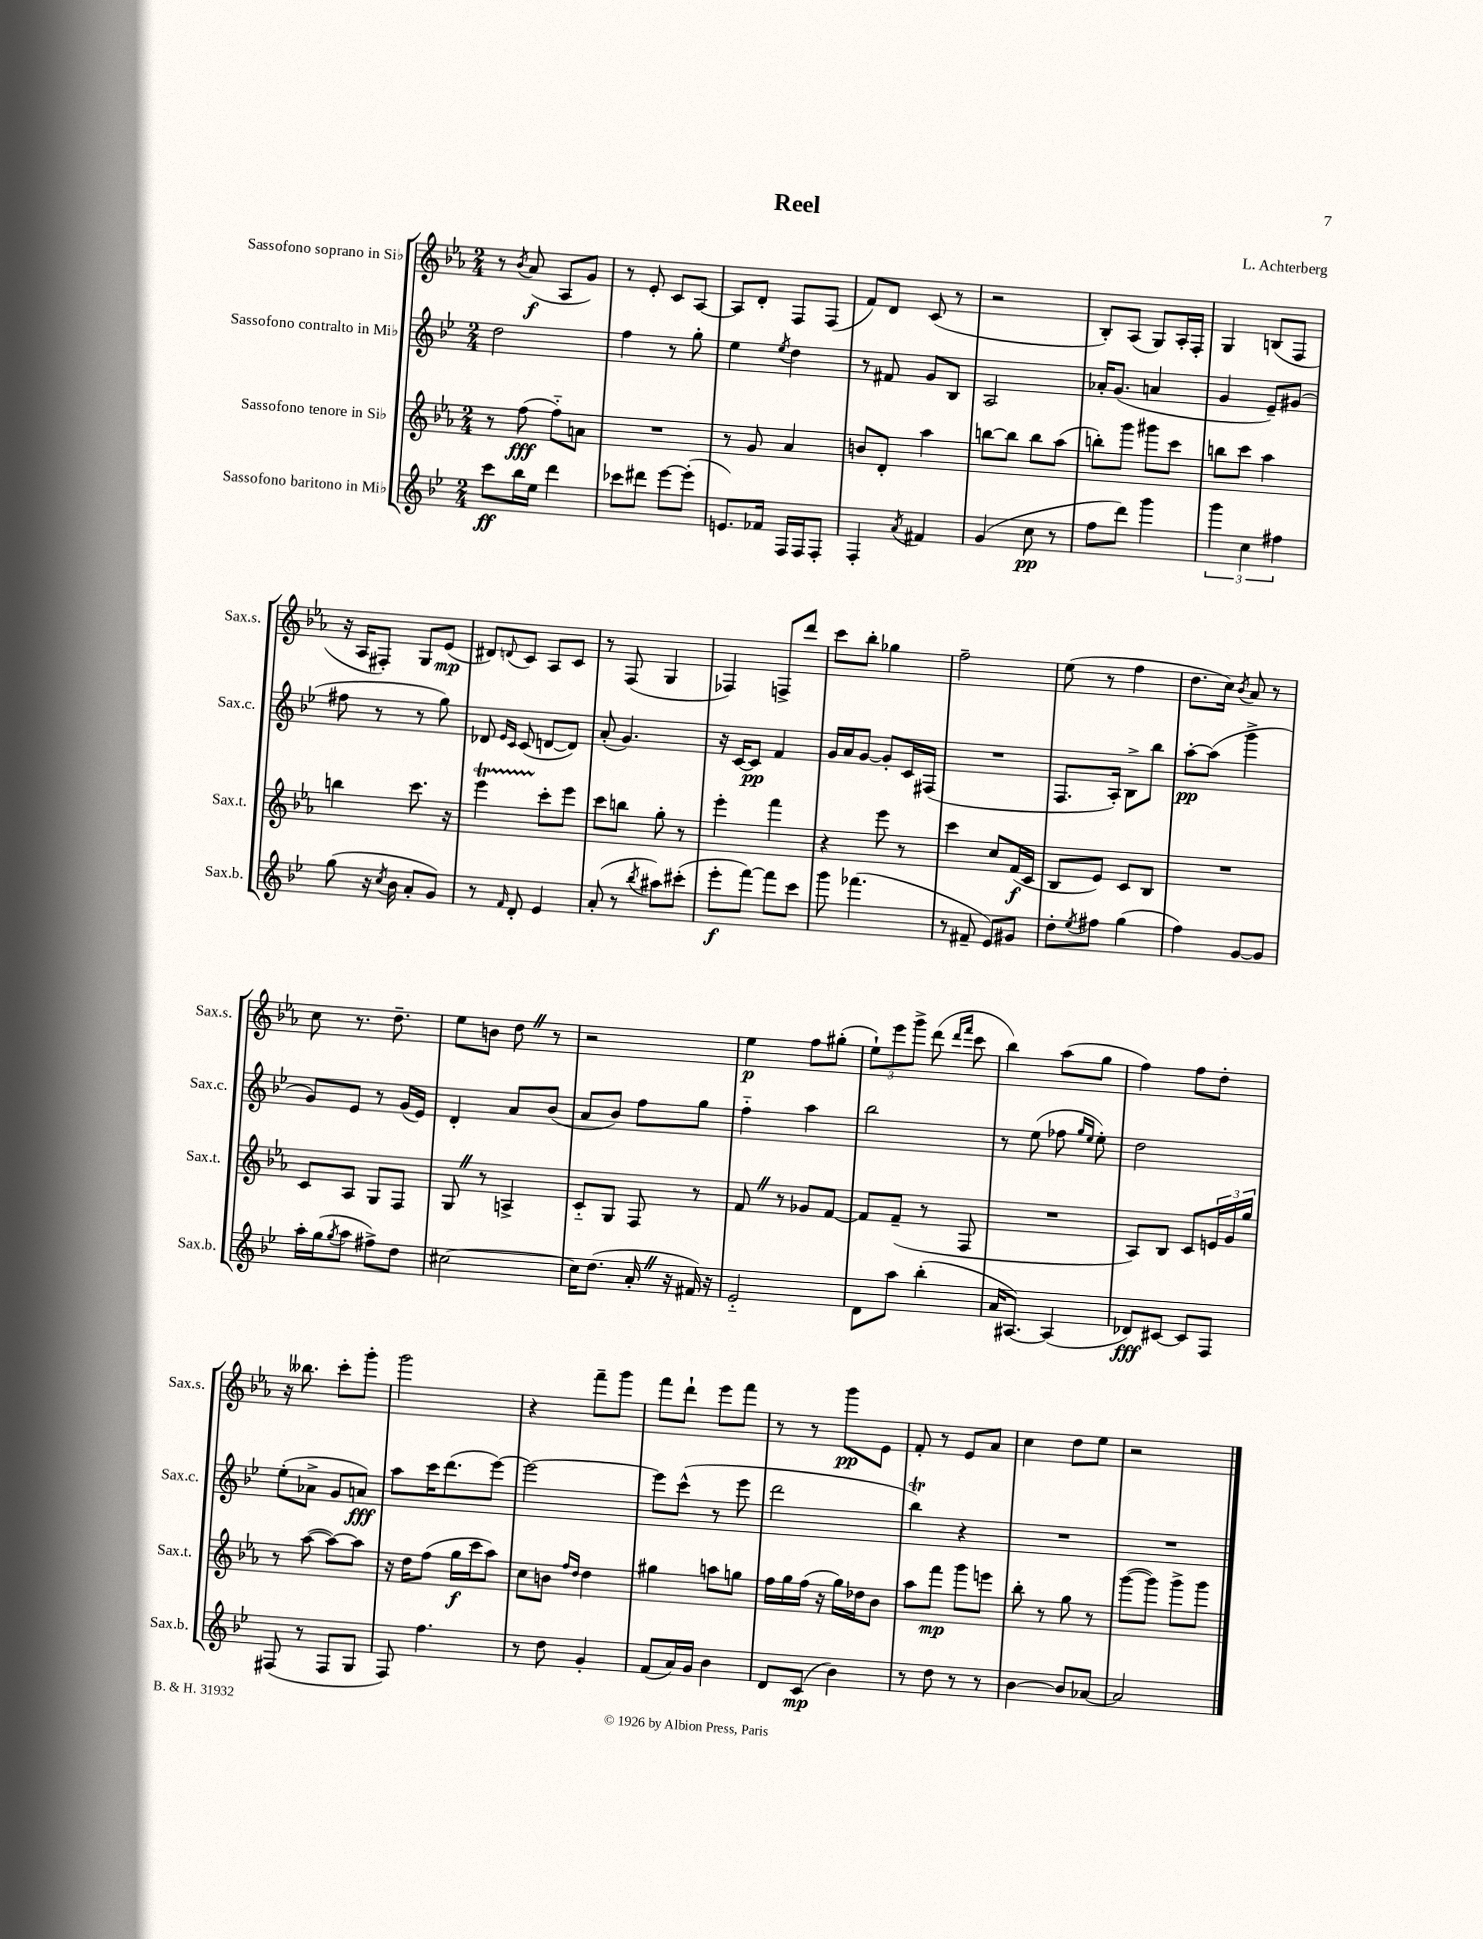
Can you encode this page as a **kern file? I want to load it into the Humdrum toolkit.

**kern	**dynam	**kern	**dynam	**kern	**dynam	**kern	**dynam
*part4	*part4	*part3	*part3	*part2	*part2	*part1	*part1
*staff4	*staff4	*staff3	*staff3	*staff2	*staff2	*staff1	*staff1
*I"Sassofono baritono in Mi♭	*	*I"Sassofono tenore in Si♭	*	*I"Sassofono contralto in Mi♭	*	*I"Sassofono soprano in Si♭	*
*I'Sax.b.	*	*I'Sax.t.	*	*I'Sax.c.	*	*I'Sax.s.	*
*clefG2	*	*clefG2	*	*clefG2	*	*clefG2	*
*k[b-e-]	*	*k[b-e-a-]	*	*k[b-e-]	*	*k[b-e-a-]	*
*M2/4	*	*M2/4	*	*M2/4	*	*M2/4	*
=1	=1	=1	=1	=1	=1	=1	=1
8ccc\L	ff	8r	.	2dd\	.	8r	.
.	.	.	.	.	.	8qb-/	.
16bb-\L	.	(8ff\	fff	.	.	(8a-/	f
16ee-\JJ	.	.	.	.	.	.	.
4ddd\	.	8ff\L)	.	.	.	8A-/L	.
.	.	8an\J	.	.	.	8g/J)	.
=2	=2	=2	=2	=2	=2	=2	=2
8ccc-X\L	.	2r	.	4ff\	.	8r	.
8ddd#X\J	.	.	.	.	.	8e-'/	.
[8eee-\L	.	.	.	8r	.	8c/L	.
(8eee-'\J]	.	.	.	8gg'\	.	[8A-/J	.
=3	=3	=3	=3	=3	=3	=3	=3
8.en/L)	.	8r	.	4ee-\	.	8A-/L]	.
.	.	8g/	.	.	.	8d'/J	.
16f-X/Jk	.	.	.	.	.	.	.
.	.	.	.	8qee-/	.	.	.
16F/LL	.	4a-/	.	4dd\	.	8F/L	.
16F/J	.	.	.	.	.	.	.
8F'/J	.	.	.	.	.	(8F/J	.
=4	=4	=4	=4	=4	=4	=4	=4
4F'/	.	8bn/L	.	8r	.	8f/L)	.
.	.	8d'/J	.	8f#X/	.	8d/J	.
8qa/	.	.	.	.	.	.	.
4f#X/	.	4aa-\	.	8g/L	.	(8c/	.
.	.	.	.	8B-/J	.	8r	.
=5	=5	=5	=5	=5	=5	=5	=5
(4g/	.	[8bbn\L	.	2A/	.	2r	.
.	.	8bb\J]	.	.	.	.	.
8cc\	pp	8bb\L	.	.	.	.	.
8r	.	(8aa-\J	.	.	.	.	.
=6	=6	=6	=6	=6	=6	=6	=6
8ff\L	.	8bbn'\L)	.	16a-X'/KL	.	8B-'/L)	.
.	.	.	.	(8.g/J	.	.	.
8ddd\J)	.	8ggg\J	.	.	.	(8A-/J	.
4ggg\	.	8ggg#X\L	.	4an/	.	8G/L)	.
.	.	8ccc\J	.	.	.	16A-'/L	.
.	.	.	.	.	.	16F'/JJ	.
=7	=7	=7	=7	=7	=7	=7	=7
6ggg\	.	8bbn\L	.	4g/	.	4G/	.
.	.	8ccc\J	.	.	.	.	.
6cc\	.	.	.	.	.	.	.
.	.	4aa-\	.	8e-~/L)	.	(8Bn/L	.
6ff#X\	.	.	.	.	.	.	.
.	.	.	.	(8g#X/J	.	8F/J	.
!!LO:LB:g=z
=8	=8	=8	=8	=8	=8	=8	=8
(8gg\	.	4bbn\	.	8ff#X\	.	16r	.
.	.	.	.	.	.	16A-/KL	.
16r	.	.	.	8r	.	8F#X'/J)	.
8qcc/	.	.	.	.	.	.	.
16b-\	.	.	.	.	.	.	.
8a'/L	.	8.ccc\	.	8r	.	8G/L	.
8g/J)	.	.	.	8gg\)	.	(8e-/J	mp
.	.	16r	.	.	.	.	.
=9	=9	=9	=9	=9	=9	=9	=9
8r	.	4eee-T\	.	8d-X/	.	8d#X/L)	.
.	.	.	.	16qqe-/LL	.	.	.
16qqf/	.	.	.	16qqc/JJ	.	8qqdn/	.
8d'/	.	.	.	(8c/	.	8c/J	.
4e-/	.	8ccc'\L	.	[8dn/L	.	8A-/L	.
.	.	8eee-\J	.	8d/J])	.	8c/J	.
=10	=10	=10	=10	=10	=10	=10	=10
(8a'/	.	8ccc\L	.	(8a'/	.	8r	.
8r	.	8bbn\J	.	4.g/)	.	(8F/	.
8qbb-/	.	.	.	.	.	.	.
8aa#X\L)	.	8gg'\	.	.	.	4G/	.
(8ccc#X'\J	.	8r	.	.	.	.	.
=11	=11	=11	=11	=11	=11	=11	=11
8eee-'\L	f	4eee-'\	.	16r	.	4F-X/)	.
.	.	.	.	[16c/KL	.	.	.
[8fff\J)	.	.	.	8c/J]	pp	.	.
8fff\L]	.	4fff\	.	4f/	.	8Fn^/L	.
8ccc\J	.	.	.	.	.	8ddd/J	.
=12	=12	=12	=12	=12	=12	=12	=12
8ggg\	.	4r	.	16g/LL	.	8ccc\L	.
.	.	.	.	16a/J	.	.	.
(4.fff-X\	.	.	.	[8g/J	.	8bb-'\J	.
.	.	8eee-\	.	8g'/L]	.	4gg-X\	.
.	.	8r	.	16c/L	.	.	.
.	.	.	.	(16F#X/JJ	.	.	.
=13	=13	=13	=13	=13	=13	=13	=13
8r	.	4ccc\	.	2r	.	2ff~\	.
8f#X~/	.	.	.	.	.	.	.
8e-/L)	.	8cc/L	.	.	.	.	.
8g#X/J	.	(16f/L	f	.	.	.	.
.	.	16c/JJ	.	.	.	.	.
=14	=14	=14	=14	=14	=14	=14	=14
8dd'\L	.	8B-/L	.	8.F/L	.	(8ee-\	.
8qee-/	.	.	.	.	.	.	.
8ff#X\J	.	8e-/J)	.	.	.	8r	.
.	.	.	.	16A'/Jk)	.	.	.
(4gg\	.	8c/L	.	8B-^\L	.	4ff\	.
.	.	8B-/J	.	8bb-\J	.	.	.
=15	=15	=15	=15	=15	=15	=15	=15
4ff\)	.	2r	.	[8aa'\L	pp	8.dd\L	.
.	.	.	.	(8aa\J]	.	.	.
.	.	.	.	.	.	16cc\Jk)	.
.	.	.	.	.	.	8qb-/	.
[8g/L	.	.	.	4ggg^\	.	8a-/	.
8g/J]	.	.	.	.	.	8r	.
!!LO:LB:g=z
=16	=16	=16	=16	=16	=16	=16	=16
16aa'\LL	.	8c/L	.	8g/L)	.	8cc\	.
(16gg\J	.	.	.	.	.	.	.
8qgg/	.	.	.	.	.	.	.
8aa\J	.	8A-/J	.	8e-/J	.	8.r	.
8ff#X^\L)	.	8G/L	.	8r	.	.	.
.	.	.	.	.	.	8.dd~\	.
8dd\J	.	8F/J	.	(16g/LL	.	.	.
.	.	.	.	16e-/JJ)	.	.	.
=17	=17	=17	=17	=17	=17	=17	=17
[2cc#X\	.	8GZ/	.	4d'/	.	8ee-\L	.
.	.	8r	.	.	.	8bn\J	.
.	.	4An^/	.	8a/L	.	8ddZ\	.
.	.	.	.	(8b-/J	.	8r	.
=18	=18	=18	=18	=18	=18	=18	=18
16cc#\KL]	.	8c/L	.	8a/L	.	2r	.
(8.dd\J	.	.	.	.	.	.	.
.	.	8G/J	.	8b-/J)	.	.	.
16a'Z/	.	8F/	.	8ff\L	.	.	.
16r	.	.	.	.	.	.	.
16f#X/)	.	8r	.	8gg\J	.	.	.
16r	.	.	.	.	.	.	.
=19	=19	=19	=19	=19	=19	=19	=19
2e-/	.	8fZ/	.	4ff\	.	4ee-\	p
.	.	8r	.	.	.	.	.
.	.	8g-X/L	.	4aa\	.	8ff\L	.
.	.	[8f/J	.	.	.	(8gg#X'\J	.
=20	=20	=20	=20	=20	=20	=20	=20
8d\L	.	8f/L]	.	2bb-\	.	12ee-`\L)	.
.	.	.	.	.	.	12eee-\	.
8aa\J	.	(8f~/J	.	.	.	.	.
.	.	.	.	.	.	12ggg^\J	.
(4bb-'\	.	8r	.	.	.	(8ddd\	.
.	.	.	.	.	.	16qqddd/LL	.
.	.	.	.	.	.	16qqfff/JJ	.
.	.	8F/	.	.	.	8ccc\	.
=21	=21	=21	=21	=21	=21	=21	=21
16a/KL	.	2r	.	8r	.	4bb-\)	.
[8.A#X/J)	.	.	.	.	.	.	.
.	.	.	.	(8ee-\	.	.	.
(4A#/]	.	.	.	8ff-X\	.	(8aa-\L	.
.	.	.	.	16qqgg/LL	.	.	.
.	.	.	.	16qqee-/JJ	.	.	.
.	.	.	.	8ee-'\)	.	8gg\J	.
=22	=22	=22	=22	=22	=22	=22	=22
8d-X/L)	fff	8A-/L)	.	2dd\	.	4ff\)	.
[8c#X/J	.	8B-/J	.	.	.	.	.
8c#/L]	.	8c/L	.	.	.	8ff\L	.
8F/J	.	24en/L	.	.	.	8dd'\J	.
.	.	24g/	.	.	.	.	.
.	.	24gg/JJ	.	.	.	.	.
!!LO:LB:g=z
=23	=23	=23	=23	=23	=23	=23	=23
(8F#X/	.	8r	.	(8ee-'\L	.	16r	.
.	.	.	.	.	.	8.bb--X\	.
8r	.	([8aa-\	.	8a-X^\J	.	.	.
8F#/L	.	8aa-\L_)	.	8g/L	.	8ccc'\L	.
8G/J	.	8aa-\J]	.	8an/J)	fff	8ggg'\J	.
=24	=24	=24	=24	=24	=24	=24	=24
8F/)	.	16r	.	8aa\L	.	2ggg\	.
.	.	16dd\KL	.	.	.	.	.
4.ff\	.	(8ff\J	.	16ccc\K	.	.	.
.	.	.	.	(8.ddd\	.	.	.
.	.	16gg\LL	f	.	.	.	.
.	.	16ccc\J	.	.	.	.	.
.	.	8aa-\J)	.	[8eee-\J)	.	.	.
=25	=25	=25	=25	=25	=25	=25	=25
8r	.	8cc\L	.	2eee-\_	.	4r	.
8dd\	.	8bn\J	.	.	.	.	.
.	.	16qqff/LL	.	.	.	.	.
.	.	16qqdd/JJ	.	.	.	.	.
4g'/	.	4dd\	.	.	.	8fff~\L	.
.	.	.	.	.	.	8ggg\J	.
=26	=26	=26	=26	=26	=26	=26	=26
(8f/L	.	4gg#X\	.	8eee-\L]	.	8fff\L	.
16a/L)	.	.	.	(8ccc^^\J	.	8ddd`\J	.
16g/JJ	.	.	.	.	.	.	.
4b-\	.	8aan\L	.	8r	.	8eee-\L	.
.	.	8ggn\J	.	8eee-\	.	8fff\J	.
=27	=27	=27	=27	=27	=27	=27	=27
8d/L	.	16ff\LL	.	2ddd\	.	8r	.
.	.	16gg\	.	.	.	.	.
(8c/J	mp	(16ff\JJ	.	.	.	8r	.
.	.	16r	.	.	.	.	.
4b-\)	.	16gg\LL)	.	.	.	8ggg\L	pp
.	.	16dd-X\J	.	.	.	.	.
.	.	8b-\J	.	.	.	8e-\J	.
=28	=28	=28	=28	=28	=28	=28	=28
8r	.	8aa-\L	.	4bb-T\)	.	8f'/	.
8dd\	.	8fff\J	mp	.	.	8r	.
8r	.	8ggg\L	.	4r	.	8e-/L	.
8r	.	8eeen\J	.	.	.	8a-/J	.
=29	=29	=29	=29	=29	=29	=29	=29
[4b-\	.	8bb-'\	.	2r	.	4cc\	.
.	.	8r	.	.	.	.	.
8b-/L]	.	8gg\	.	.	.	8dd\L	.
[8a-X/J	.	8r	.	.	.	8ee-\J	.
=30	=30	=30	=30	=30	=30	=30	=30
2a-/]	.	([8ggg\L	.	2r	.	2r	.
.	.	8ggg\J])	.	.	.	.	.
.	.	8ggg^\L	.	.	.	.	.
.	.	8ggg\J	.	.	.	.	.
==	==	==	==	==	==	==	==
*-	*-	*-	*-	*-	*-	*-	*-
